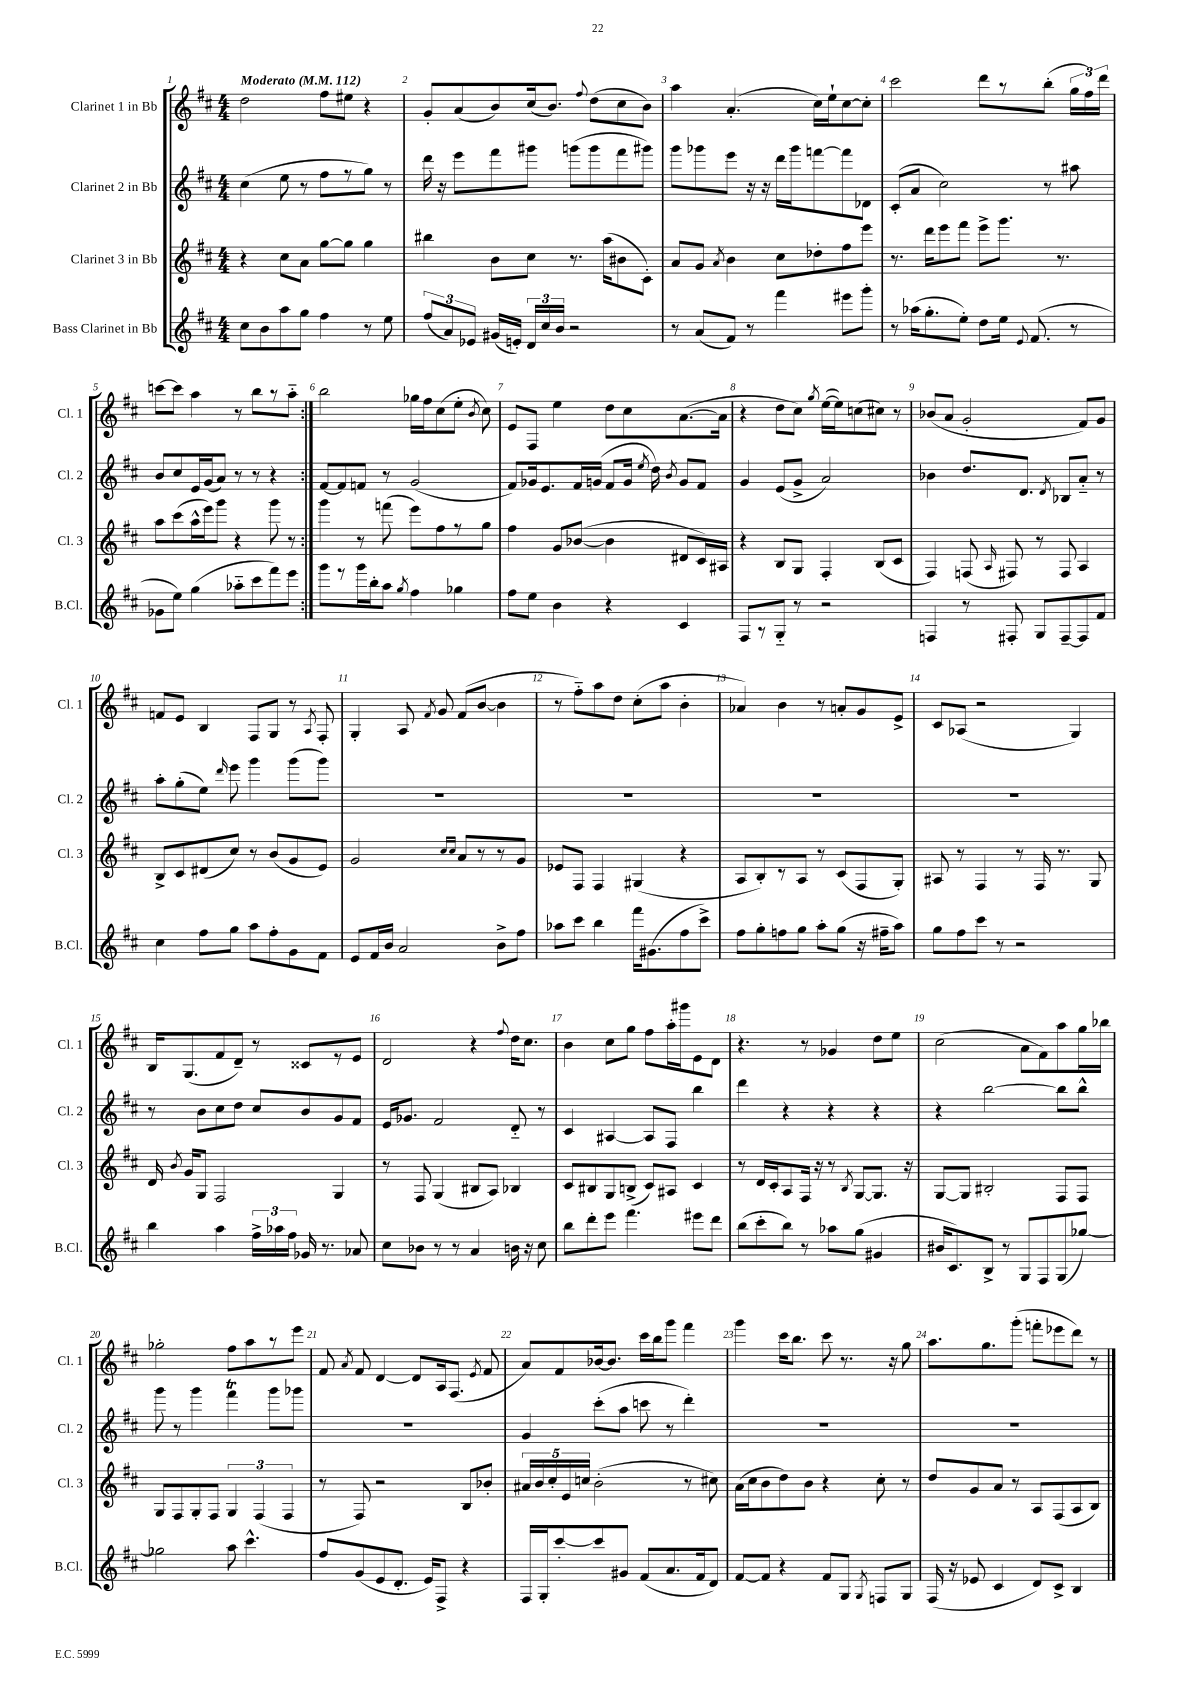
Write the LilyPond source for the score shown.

<<
\new StaffGroup <<
\new Staff = "s0" \with { instrumentName = "Clarinet 1 in Bb" shortInstrumentName = "Cl. 1" } {
    \clef treble \key d \major \numericTimeSignature \time 4/4 \tempo "Moderato" 4 = 112
    \autoBeamOff \repeat volta 2 { d''2 fis''8[ eis''8] r4 |
    g'8[-. a'8( b'8) cis''16( b'8.]) \appoggiatura { fis''8 } d''8[( cis''8 b'8]) |
    a''4 a'4.-.( cis''16[) e''16-! cis''8~ cis''8]-. |
    cis'''2 d'''8[ r8 b''8]-.( \tuplet 3/2 { g''16[ fis''16) d'''16] } |
    c'''8[~ c'''8] a''4 r8 b''8[ r8 a''8]-_ | }
    b''2 ges''16[ fis''16 cis''8( e''8]-. \acciaccatura { b'8 } cis''8) |
    e'8[ fis8] e''4 d''8[ cis''8 a'8.~( a'16] |
    r4 d''8[ cis''8]) \acciaccatura { g''8 } e''16[~( e''16) c''8( cis''8]) r8 |
    bes'8[( a'8] g'2-. fis'8[) g'8] |
    f'8[ e'8] b4 fis8[ g8] r8 \acciaccatura { a8 } fis8-. |
    g4-. a8 \acciaccatura { fis'8 } g'8 fis'8[( b'8]~ b'4 |
    r8 fis''8[-_) a''8 d''8] cis''8[-.( a''8] b'4-. |
    aes'4) b'4 r8 a'8[-. g'8 e'8]-> |
    cis'8[ aes8]( r2 g4) |
    b16[ g8.( fis'8 d'8]--) r8 cisis'8[ r8 e'8] |
    d'2 r4 \appoggiatura { fis''8 } d''16[ cis''8.] |
    b'4 cis''8[ g''8] fis''8[ a''16-. gis'''16 e'8 d'8] |
    r4. r8 ges'4 d''8[ e''8] |
    cis''2( a'8[ fis'8) a''8 g''16 bes''16] |
    ges''2-. fis''8[ a''8 r8 e'''8] |
    fis'8 \acciaccatura { a'8 } fis'8 d'4~ d'8[ a16 fis8.]( \acciaccatura { e'8 } fis'8 |
    a'8[) fis'8 bes'16~ bes'8.] cis'''16[ b''16 g'''8] fis'''4 |
    g'''4 cis'''16[ b''8.] cis'''8 r8. r16 g''8 |
    a''8.[ g''8. g'''8]-.( f'''8[-. ees'''8 d'''8]) r8 \bar "|." |
}
\new Staff = "s1" \with { instrumentName = "Clarinet 2 in Bb" shortInstrumentName = "Cl. 2" } {
    \clef treble \key d \major \numericTimeSignature \time 4/4
    \autoBeamOff \repeat volta 2 { cis''4( e''8 r8 fis''8[ r8 g''8]) r8 |
    d'''16 r16 e'''8[ fis'''8 gis'''8] g'''8[( g'''8 fis'''8 gis'''8]) |
    g'''8[ ges'''8 e'''8] r16 r16 d'''16[ ges'''16 f'''8~ f'''8 des'8] |
    cis'8[-.( a'8] cis''2) r8 ais''8 |
    b'8[ cis''8 e'16 g'16( a'8]) r8 r8 r4 | }
    fis'8[~ fis'8 f'8] r8 g'2( |
    fis'8[) ges'16 e'8. fis'16 g'16]( fis'8[ g'16] \acciaccatura { e''8 } d''16) \acciaccatura { b'8 } g'8[ fis'8] |
    g'4 e'8[( g'8]-> a'2) |
    bes'4 d''8.[ d'8.] \acciaccatura { d'8 } bes8[ a'8]-_ r8 |
    a''8[-. g''8-.( e''8]) \grace { d'''16 } e'''8 g'''4 g'''8[( g'''8]) |
    R1 |
    R1 |
    R1 |
    R1 |
    r8 b'8[ cis''8 d''8] cis''8[ b'8 g'8 fis'8] |
    e'16[ ges'8.] fis'2 d'8-_ r8 |
    cis'4 ais4~ ais8[ fis8] b''4 |
    d'''4 r4 r4 r4 |
    r4 b''2~ b''8[ b''8]-^ |
    g'''8 r8 g'''4 fis'''4\trill g'''8[ ges'''8] |
    R1 |
    g'4 cis'''8[-.( a''8] c'''8 r8 d'''4-.) |
    R1 |
    R1 \bar "|." |
}
\new Staff = "s2" \with { instrumentName = "Clarinet 3 in Bb" shortInstrumentName = "Cl. 3" } {
    \clef treble \key d \major \numericTimeSignature \time 4/4
    \autoBeamOff \repeat volta 2 { r4 cis''8[ a'8] g''8[~ g''8] g''4 |
    bis''4 b'8[ cis''8] r8. a''16[( bis'8 cis'8]-.) |
    a'8[ g'8] \acciaccatura { a'8 } b'4 cis''8[ des''8-. fis''8 e'''8] |
    r8. d'''16[ e'''8 fis'''8] e'''8[-> g'''8.] r8. |
    a''8[ cis'''8( a''16-^ e'''16) g'''8] r4 g'''8 r8 | }
    g'''4 r8 f'''8( e'''8[) fis''8 r8 g''8] |
    fis''4 g'8[ bes'8]~( bes'4 dis'8[ cis'16) ais16] |
    r4 b8[ g8] fis4-. b8[( cis'8] |
    fis4) f8( \grace { a16 } fis8) r8 fis8 a4 |
    b8[-> cis'8 dis'8( cis''8]) r8 b'8[( g'8 e'8]) |
    g'2 \grace { cis''16[ cis''16] } a'8[ r8 r8 g'8] |
    ees'8[ fis8] fis4 gis4( r4 |
    a8[ b8-.) r8 a8] r8 cis'8[( fis8 g8]-.) |
    ais8 r8 fis4 r8 fis16 r8. g8 |
    d'16 \acciaccatura { b'8 } g'16[ g8] fis2 g4 |
    r8 fis8 g4( bis8[ a8]) bes4 |
    cis'8[ bis8 g8 b8]->( cis'8[) ais8] cis'4 |
    r8 d'16[ cis'16-. a8 fis16] r16 r8 \acciaccatura { b8 } g8[~ g8.] r16 |
    g8[~ g8] bis2-. fis8[ fis8] |
    g8[ fis8 g8-. fis8] \tuplet 3/2 { g4 fis4( fis4 } |
    r8 fis8) r2 b8[ bes'8]-. |
    \tuplet 5/4 { ais'16[ b'16 cis''16-. e'16 c''16] } b'2-.( r8 cis''8) |
    a'16[( cis''16 b'8 d''8) b'8] r4 cis''8-. r8 |
    d''8[ g'8 a'8] r8 a8[ fis8( a8 b8]) \bar "|." |
}
\new Staff = "s3" \with { instrumentName = "Bass Clarinet in Bb" shortInstrumentName = "B.Cl." } {
    \clef treble \key d \major \numericTimeSignature \time 4/4
    \autoBeamOff \repeat volta 2 { cis''8[ b'8 a''8 g''8] fis''4 r8 e''8 |
    \tuplet 3/2 { fis''8[( a'8) ees'8] } gis'16[( e'16]-.) \tuplet 3/2 { d'16[ cis''16 b'16] } r2 |
    r8 a'8[( fis'8]) r8 fis'''4 eis'''8[ g'''8]-. |
    r8 aes''16[( g''8.-. e''8]-.) d''8[ e''16] \appoggiatura { e'8 } fis'8.( r8 |
    ges'8[ e''8]) g''4( aes''8[-_ cis'''8 fis'''8) e'''8] | }
    g'''8[ r8 g'''16 b''16-. a''8] \acciaccatura { g''8 } fis''4 ges''4 |
    fis''8[ e''8] b'4 r4 cis'4 |
    fis8[ r8 g8]-_ r8 r2 |
    f4 r8 fis8-. g8[ fis8~-- fis8 fis'8] |
    cis''4 fis''8[ g''8] a''8[ fis''8-. g'8 fis'8] |
    e'8[ fis'16 b'16] a'2 b'8[-> fis''8] |
    aes''8[ cis'''8] b''4 fis'''16[ gis'8.( fis''8 cis'''8]->) |
    fis''8[ g''8-. f''8 g''8] a''8[-. g''8]( r16 fis''16[-- a''8]) |
    g''8[ fis''8 cis'''8] r8 r2 |
    b''4 a''4 \tuplet 3/2 { fis''16[-> aes''16 fis''16] } ges'16 r8. aes'8 |
    cis''8[ bes'8] r8 r8 a'4 b'16 r16 cis''8 |
    b''8[ d'''8-. e'''8] fis'''4. eis'''8[ d'''8] |
    b''8[( cis'''8-. b''8]) r8 aes''8[ g''8]( gis'4 |
    bis'16[ cis'8.) b8]-> r8 g8[ fis8 g8( ges''8]~) |
    ges''2 a''8 cis'''4.-^ |
    fis''8[ g'8( e'8 d'8.]-. e'16[) fis8]-> r4 |
    fis16[ g16-. cis'''8~-. cis'''8 gis'8] fis'8[( a'8. fis'16 d'8]) |
    fis'8[~ fis'8] r4 fis'8[ g8] \acciaccatura { g8 } f8[ g8] |
    fis16( r16 ees'8 cis'4 d'8[) cis'8]-> b4 \bar "|." |
}
>>
>>
\layout { \context { \Score \override BarNumber.break-visibility = ##(#f #t #t) barNumberVisibility = #all-bar-numbers-visible } }
